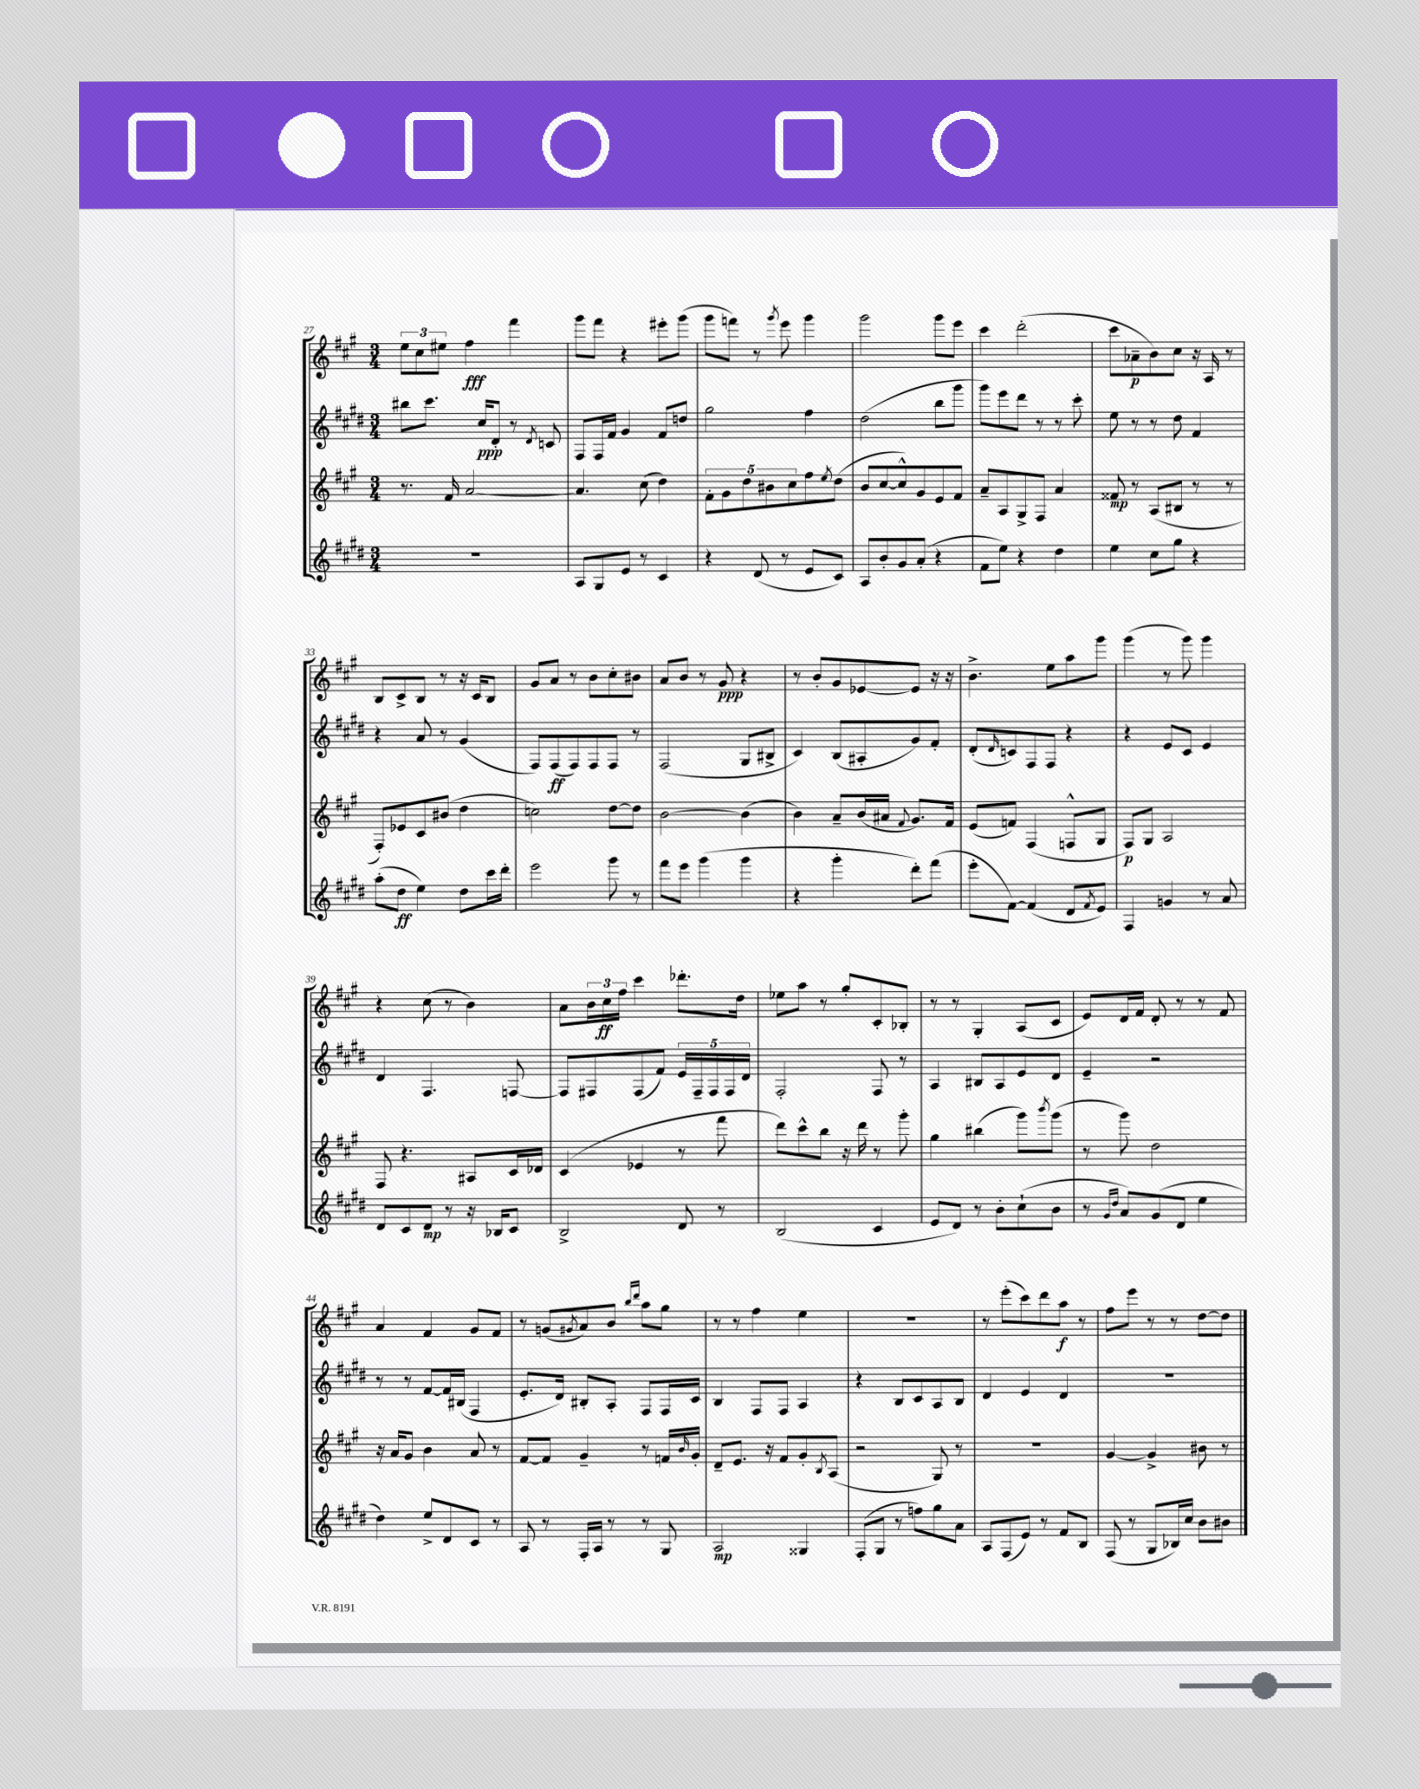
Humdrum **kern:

**kern	**dynam	**kern	**dynam	**kern	**dynam	**kern	**dynam
*part4	*part4	*part3	*part3	*part2	*part2	*part1	*part1
*staff4	*staff4	*staff3	*staff3	*staff2	*staff2	*staff1	*staff1
*clefG2	*	*clefG2	*	*clefG2	*	*clefG2	*
*k[f#c#g#d#]	*	*k[f#c#g#]	*	*k[f#c#g#d#]	*	*k[f#c#g#]	*
*M3/4	*	*M3/4	*	*M3/4	*	*M3/4	*
=27	=27	=27	=27	=27	=27	=27	=27
2.r	.	8.r	.	8bb#X\L	.	12ee\L	.
.	.	.	.	.	.	12cc#\	.
.	.	.	.	8.ccc#\J	.	.	.
.	.	.	.	.	.	12ee#X\J	.
.	.	16f#/	.	.	.	.	.
.	.	[2a/	.	.	.	4ff#\	fff
.	.	.	.	16cc#/KL	ppp	.	.
.	.	.	.	8d#'/J	.	.	.
.	.	.	.	8r	.	4fff#\	.
.	.	.	.	8qd#/	.	.	.
.	.	.	.	8cn/	.	.	.
=28	=28	=28	=28	=28	=28	=28	=28
8A/L	.	4.a/]	.	8F#/L	.	8ggg#\L	.
8G#/	.	.	.	16F#/L	.	8fff#\J	.
.	.	.	.	16f#/JJ	.	.	.
8e/J	.	.	.	4g#/	.	4r	.
8r	.	(8cc#\	.	.	.	.	.
4c#/	.	4dd\)	.	8f#/L	.	8eee#X'\L	.
.	.	.	.	8ddn/J	.	(8ggg#\J	.
=29	=29	=29	=29	=29	=29	=29	=29
4r	.	10f#'\L	.	2gg#\	.	8ggg#\L	.
.	.	10g#\	.	.	.	.	.
.	.	.	.	.	.	8fffn\J)	.
.	.	10dd\	.	.	.	.	.
(8d#/	.	.	.	.	.	8r	.
.	.	10b#X\	.	.	.	.	.
.	.	.	.	.	.	8qggg#/	.
8r	.	.	.	.	.	8eee\	.
.	.	10cc#\	.	.	.	.	.
8e/L	.	8ff#\	.	4ff#\	.	4ggg#\	.
.	.	8qee/	.	.	.	.	.
8c#/J)	.	(8dd\J	.	.	.	.	.
=30	=30	=30	=30	=30	=30	=30	=30
8A/L	.	8b/L	.	(2dd#\	.	2ggg#\	.
8b'/	.	[8cc#/	.	.	.	.	.
8g#/	.	8cc#^^/])	.	.	.	.	.
(8a'/J	.	8g#/	.	.	.	.	.
4r	.	8e/	.	8bb\L	.	8ggg#\L	.
.	.	8f#/J	.	8ggg#\J	.	8eee\J	.
=31	=31	=31	=31	=31	=31	=31	=31
8f#\L	.	8a~/L	.	8ggg#\L)	.	4ccc#\	.
8ee\J)	.	8A/	.	8eee\	.	.	.
4r	.	8G#^/	.	8ddd#\J	.	(2ddd'\	.
.	.	8F#/J	.	8r	.	.	.
4dd#\	.	4a/	.	8r	.	.	.
.	.	.	.	8ccc#'\	.	.	.
=32	=32	=32	=32	=32	=32	=32	=32
4ee\	.	8f##X/	mp	8ee\	.	8ccc#\L	.
.	.	8r	.	8r	.	8a-X~\	p
8cc#\L	.	(8A/L	.	8r	.	8b\)	.
8gg#\J	.	8B#X/J	.	8dd#\	.	8cc#\J	.
4r	.	8r	.	4f#/	.	16r	.
.	.	.	.	.	.	16A/	.
.	.	8r	.	.	.	8r	.
!!LO:LB:g=z
=33	=33	=33	=33	=33	=33	=33	=33
(8aa'\L	.	8F#'/L)	.	4r	.	8B/L	.
8dd#\J	ff	8e-X/	.	.	.	8c#^/	.
4ee\)	.	8c#/	.	8a/	.	8B/J	.
.	.	(8b#X/J	.	8r	.	8r	.
8dd#\L	.	4dd\	.	(4g#/	.	16r	.
.	.	.	.	.	.	16c#/KL	.
16ccc#\L	.	.	.	.	.	8B/J	.
16ddd#'\JJ	.	.	.	.	.	.	.
=34	=34	=34	=34	=34	=34	=34	=34
2eee\	.	2ccn\)	.	8F#/L)	.	8g#/L	.
.	.	.	.	(8F#/	ff	8a/J	.
.	.	.	.	8F#/)	.	8r	.
.	.	.	.	8F#/	.	8b\L	.
8ggg#\	.	[8dd\L	.	8F#/J	.	8cc#'\	.
8r	.	8dd\J]	.	8r	.	8b#X\J	.
=35	=35	=35	=35	=35	=35	=35	=35
8fff#\L	.	[2b\	.	(2F#/	.	8a/L	.
8eee\J	.	.	.	.	.	8b/J	.
(4ggg#\	.	.	.	.	.	8r	.
.	.	.	.	.	.	8g#/	ppp
4ggg#\	.	(4b\]	.	8G#/L	.	4r	.
.	.	.	.	8B#X^/J	.	.	.
=36	=36	=36	=36	=36	=36	=36	=36
4r	.	4b\)	.	4c#/)	.	8r	.
.	.	.	.	.	.	8b'/L	.
4ggg#'\	.	8a~/L	.	(8B/L	.	8g#/	.
.	.	(16b/L	.	8A#X'/	.	[8e-X/	.
.	.	16a#X/JJ	.	.	.	.	.
.	.	8qqf#/	.	.	.	.	.
8ddd#'\L)	.	8.g#/L)	.	8g#/)	.	8e-/J]	.
(8fff#\J	.	.	.	8f#'/J	.	16r	.
.	.	16f#/Jk	.	.	.	16r	.
=37	=37	=37	=37	=37	=37	=37	=37
8eee'\L	.	(8e/L	.	(8d#'/L	.	4.b^\	.
.	.	.	.	16qqd#/	.	.	.
[8f#\J)	.	8fn/J)	.	8cn/)	.	.	.
(4f#/]	.	(4F#/	.	8F#/	.	.	.
.	.	.	.	8F#/J	.	8ee\L	.
8d#/L	.	8Fn^^/L	.	4r	.	8aa\	.
8qf#/	.	.	.	.	.	.	.
8e/J)	.	8G#/J	.	.	.	8ggg#\J	.
=38	=38	=38	=38	=38	=38	=38	=38
4F#/	.	8F#/L)	p	4r	.	(4ggg#\	.
.	.	8G#/J	.	.	.	.	.
4gn/	.	2A/	.	8e/L	.	8r	.
.	.	.	.	8c#/J	.	8ggg#\)	.
8r	.	.	.	4e/	.	4ggg#\	.
8a/	.	.	.	.	.	.	.
!!LO:LB:g=z
=39	=39	=39	=39	=39	=39	=39	=39
8d#/L	.	8F#/	.	4d#/	.	4r	.
8c#/	.	4.r	.	.	.	.	.
8d#/J	mp	.	.	4.F#/	.	(8cc#\	.
8r	.	.	.	.	.	8r	.
16r	.	8A#X/L	.	.	.	4b\)	.
16B-X/KL	.	.	.	.	.	.	.
8c#/J	.	16c#/L	.	[8Fn/	.	.	.
.	.	16d-X/JJ	.	.	.	.	.
=40	=40	=40	=40	=40	=40	=40	=40
2B^/	.	(4c#/	.	8F/L]	.	8a\L	.
.	.	.	.	8F#X/	.	24b\L	.
.	.	.	.	.	.	24cc#\	ff
.	.	.	.	.	.	24ff#\JJ	.
.	.	4e-X/	.	(8F#/	.	4ccc#\	.
.	.	.	.	8f#/J)	.	.	.
8d#/	.	8r	.	20e/LL	.	8.ddd-X'\L	.
.	.	.	.	20F#~/	.	.	.
.	.	.	.	20F#/	.	.	.
8r	.	8fff#\	.	.	.	.	.
.	.	.	.	20F#/	.	.	.
.	.	.	.	.	.	16dd\Jk	.
.	.	.	.	20d#/JJ	.	.	.
=41	=41	=41	=41	=41	=41	=41	=41
(2B/	.	8ddd\L)	.	2F#'/	.	8ee-X\L	.
.	.	8ccc#^^\	.	.	.	8aa\J	.
.	.	8bb\J	.	.	.	8r	.
.	.	16r	.	.	.	8gg#'/L	.
.	.	16ddd\	.	.	.	.	.
4c#/	.	8r	.	8F#/	.	8c#'/	.
.	.	8ggg#'\	.	8r	.	8B-X'/J	.
=42	=42	=42	=42	=42	=42	=42	=42
8e/L	.	4gg#\	.	4A/	.	8r	.
8d#/J)	.	.	.	.	.	8r	.
8r	.	(4bb#X\	.	8B#X/L	.	4G#'/	.
8b'\L	.	.	.	8A/	.	.	.
(8cc#`\	.	8ggg#\L)	.	8e/	.	(8A/L	.
.	.	8qbbb/	.	.	.	.	.
8b\J	.	(8ggg#\J	.	8d#/J	.	8c#/J	.
=43	=43	=43	=43	=43	=43	=43	=43
8r	.	8r	.	4e~/	.	8e/L)	.
16qqg#/LL	.	.	.	.	.	.	.
16qqdd#/JJ	.	.	.	.	.	.	.
8a/L)	.	8ggg#\)	.	.	.	16d/L	.
.	.	.	.	.	.	16f#/JJ	.
(8g#/	.	2dd\	.	2r	.	8d'/	.
8d#/J	.	.	.	.	.	8r	.
4ee\	.	.	.	.	.	8r	.
.	.	.	.	.	.	8f#/	.
!!LO:LB:g=z
=44	=44	=44	=44	=44	=44	=44	=44
4dd#\)	.	16r	.	8r	.	4a/	.
.	.	16a/KL	.	.	.	.	.
.	.	8g#/J	.	8r	.	.	.
8ee^/L	.	4b\	.	[8f#/L	.	4f#/	.
8d#/	.	.	.	16f#/L]	.	.	.
.	.	.	.	(16B#X/JJ	.	.	.
8c#/J	.	8a/	.	4F#/	.	8g#/L	.
8r	.	8r	.	.	.	8f#/J	.
=45	=45	=45	=45	=45	=45	=45	=45
8A/	.	[8f#/L	.	8.e'/L	.	8r	.
8r	.	8f#/J]	.	.	.	(8gn/L	.
.	.	.	.	16d#/Jk)	.	.	.
.	.	.	.	.	.	8qg#X/	.
16F#'/LL	.	4g#~/	.	8B#X'/L	.	8a/)	.
16A/JJ	.	.	.	.	.	.	.
8r	.	.	.	8A'/J	.	8b/J	.
.	.	.	.	.	.	16qqbb/LL	.
.	.	.	.	.	.	16qqddd/JJ	.
8r	.	8r	.	8F#/L	.	8aa\L	.
8G#/	.	16fn/LL	.	16F#/L	.	8gg#\J	.
.	.	16qqb/	.	.	.	.	.
.	.	16g#'/JJ	.	16c#/JJ	.	.	.
=46	=46	=46	=46	=46	=46	=46	=46
2A/	mp	8d~/L	.	4B/	.	8r	.
.	.	8.e/J	.	.	.	8r	.
.	.	.	.	8F#/L	.	4ff#\	.
.	.	16r	.	.	.	.	.
.	.	8f#/L	.	8F#/J	.	.	.
4G##X/	.	8g#'/	.	4A/	.	4ee\	.
.	.	8qB/	.	.	.	.	.
.	.	(8A/J	.	.	.	.	.
=47	=47	=47	=47	=47	=47	=47	=47
(8F#'/L	.	2r	.	4r	.	2.r	.
8G#/J	.	.	.	.	.	.	.
8r	.	.	.	8B/L	.	.	.
8ffn\L)	.	.	.	8c#/	.	.	.
8gg#\	.	8G#/)	.	8A/	.	.	.
8a\J	.	8r	.	8B/J	.	.	.
=48	=48	=48	=48	=48	=48	=48	=48
8A/L	.	2.r	.	4d#/	.	8r	.
(8F#/	.	.	.	.	.	(8eee'\L	.
8e/J)	.	.	.	4e/	.	8ccc#\)	.
8r	.	.	.	.	.	8ddd\	.
8f#/L	.	.	.	4d#/	.	8aa\J	f
8B/J	.	.	.	.	.	8r	.
=49	=49	=49	=49	=49	=49	=49	=49
(8F#/	.	[4g#/	.	2.r	.	8ff#\L	.
8r	.	.	.	.	.	8eee\J	.
8G#/L	.	4g#^/]	.	.	.	8r	.
16B-X/L)	.	.	.	.	.	8r	.
16cc#/JJ	.	.	.	.	.	.	.
8b\L	.	8b#X\	.	.	.	[8dd\L	.
8b#X\J	.	8r	.	.	.	8dd\J]	.
==	==	==	==	==	==	==	==
*-	*-	*-	*-	*-	*-	*-	*-
